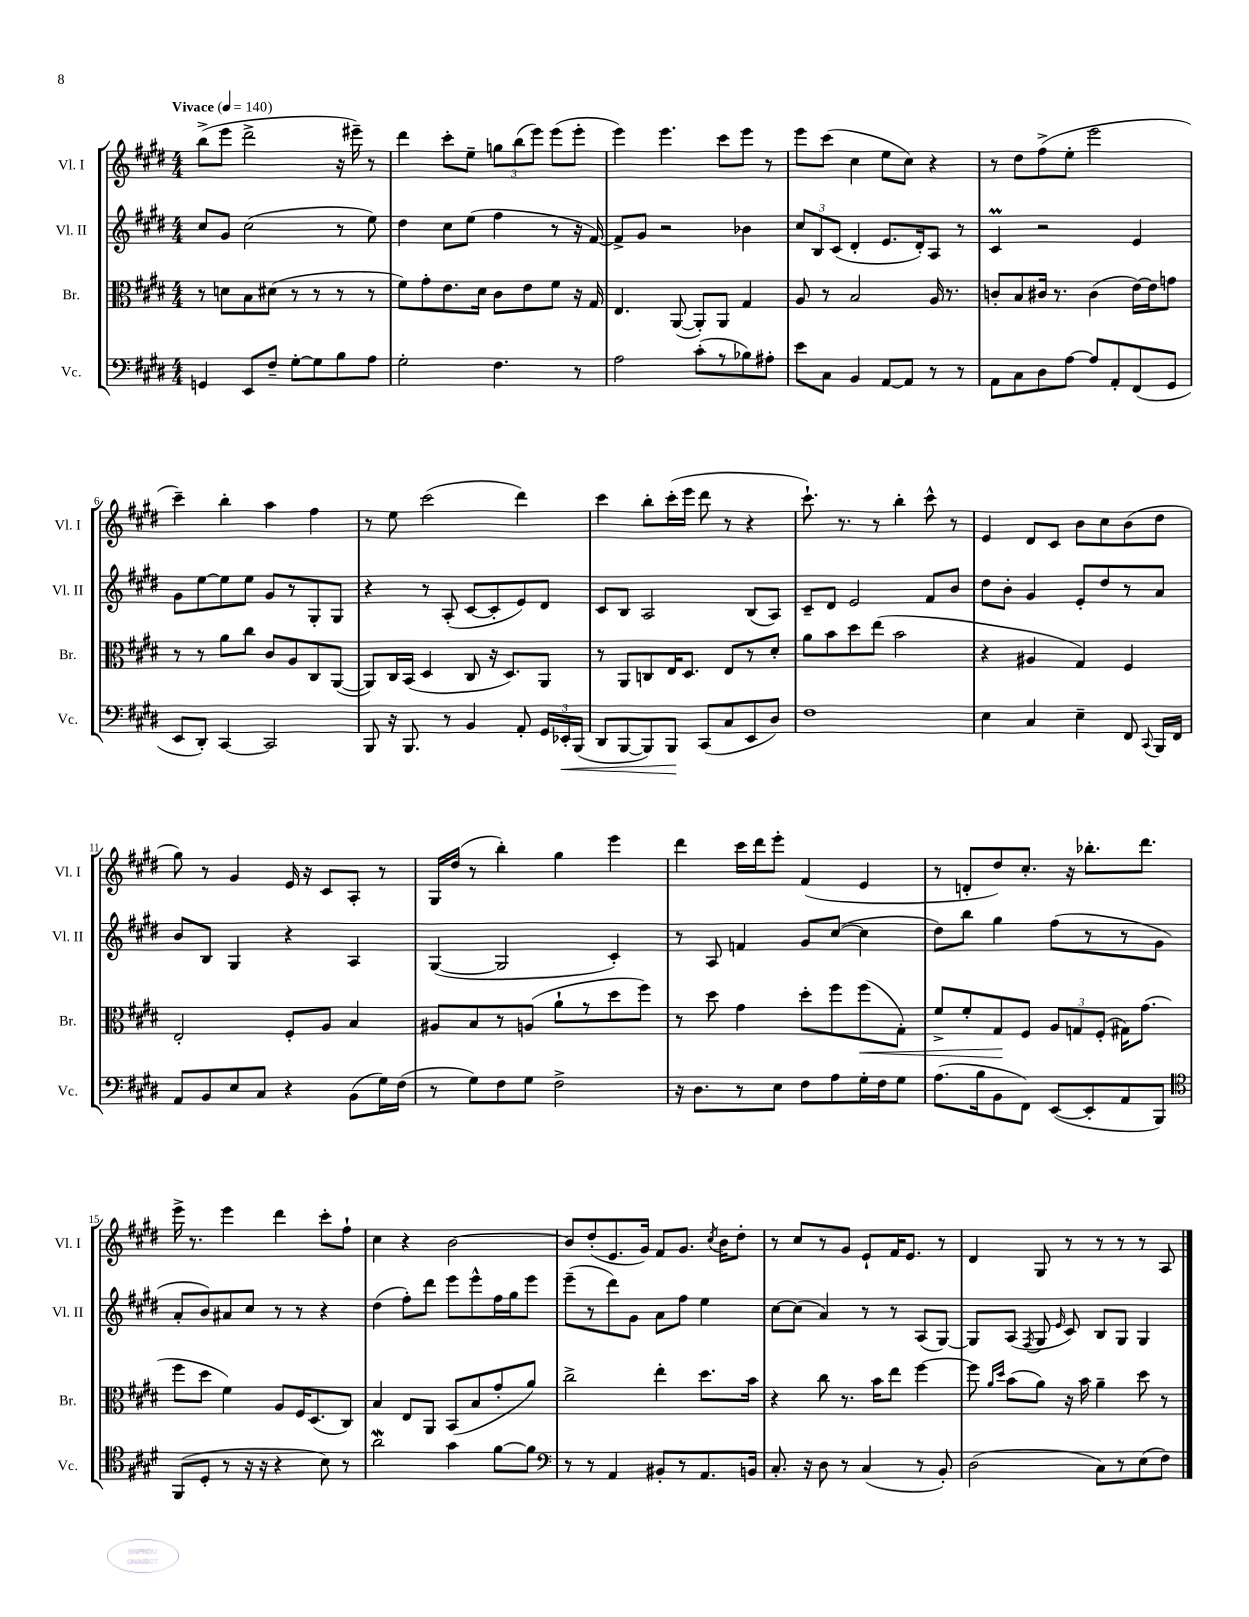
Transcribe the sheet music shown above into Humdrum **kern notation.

**kern	**kern	**kern	**kern
*staff4	*staff3	*staff2	*staff1
*clefF4	*clefC3	*clefG2	*clefG2
*k[f#c#g#d#]	*k[f#c#g#d#]	*k[f#c#g#d#]	*k[f#c#g#d#]
*M4/4	*M4/4	*M4/4	*M4/4
*MM140	*MM140	*MM140	*MM140
4GG/	8r	8cc#/L	(8bb^\L
.	8d\L	8g#/J	8eee\J
8EE/L	8B\	(2cc#\	2ddd#^\
8F#~/J	(8d#\J	.	.
[8G#'\L	8r	.	.
8G#\]	8r	.	.
8B\	8r	8r	16r
.	.	.	16eee#~\)
8A\J	8r	8ee\)	8r
=	=	=	=
2G#'\	8f#\L)	4dd#\	4ddd#\
.	8g#'\	.	.
.	8.e\	8cc#\L	8ccc#'\L
.	.	(8ee\J	8ee~\J
.	16d#\Jk	.	.
4.F#\	8c#\L	4ff#\	12gg\L
.	.	.	(12bb\
.	8e\	.	.
.	.	.	12eee\J)
.	8f#\J	8r	(8eee\L
8r	16r	16r	8eee'\J
.	16G#/	[16f#/)	.
=	=	=	=
2A\	4.E/	8f#^/]L	4eee\)
.	.	8g#/J	.
.	.	2r	4.eee\
.	([8AA/	.	.
(8c#'\L	8AA'/]L)	.	.
8r	8AA/J	.	8ccc#\L
8B-\)	4G#/	4b-\	8eee\J
8A#'\J	.	.	8r
=	=	=	=
8e\L	8A/	12cc#/L	8eee\L
.	.	12B/	.
8C#\J	8r	.	(8ccc#\J
.	.	(12c#/J	.
4BB/	2B/	4d#'/	4cc#\
[8AA/L	.	8.e/L	8ee\L
8AA/]J	.	.	8cc#\J)
.	.	16d#'/k)	.
8r	16A/	8A/J	4r
.	8.r	.	.
8r	.	8r	.
=	=	=	=
8AA\L	8c'/L	4c#/	8r
8C#\	8B/	.	8dd#\L
8D#\	16c#/Jk	2r	(8ff#^\
.	8.r	.	.
[8A\J	.	.	8ee'\J
8A/]L	(4c#\	.	2eee\
8AA'/	.	.	.
(8FF#/	[16e\LL)	4e/	.
.	16e\]J	.	.
8GG#/J	8g\J	.	.
=	=	=	=
8EE/L	8r	8g#\L	4ccc#~\)
8DD#'/J)	8r	[8ee\	.
[4CC#/	8a\L	8ee\]	4bb'\
.	8cc#\J	8ee\J	.
2CC#/]	8c#/L	8g#/L	4aa\
.	8A/	8r	.
.	8C#/	8G#'/	4ff#\
.	([8AA/J	8G#/J	.
=	=	=	=
8BBB/	8AA/]L)	4r	8r
16r	16C#/L	.	8ee\
8.BBB/	(16BB/JJ	.	.
.	4D#/	8r	(2ccc#\
8r	.	(8A'/	.
4BB/	8C#/	[8c#/L	.
.	16r	8c#'/]	.
.	8.D#/L)	.	.
8AA'/	.	8e/)	4ddd#\)
24GG#/LL	8AA/J	8d#/J	.
24EE-'/	.	.	.
(24BBB/JJ	.	.	.
=	=	=	=
8DD#/L	8r	8c#/L	4ccc#\
[8BBB/	8AA/L	8B/J	.
8BBB/])	8C/	2A/	8bb'\L
8BBB/J	16E/K	.	(16ccc#'\L
.	8.D#/J	.	16eee\JJ
(8CC#/L	.	.	8ddd#\
8C#/	8E/L	.	8r
8EE/	8r	(8B/L	4r
8D#/J)	8d#'/J	8A/J)	.
=	=	=	=
1F#	8a\L	8c#~/L	8.ccc#`\)
.	8b\	8d#/J	.
.	.	.	8.r
.	8dd#\	2e/	.
.	(8ee\J	.	8r
.	2b\	.	4bb'\
.	.	8f#/L	8ccc#^^\
.	.	8b/J	8r
=	=	=	=
4E\	4r	8dd#\L	4e/
.	.	8b'\J	.
4C#/	4A#/	4g#/	8d#/L
.	.	.	8c#/J
4E~\	4G#/)	8e'/L	8b\L
.	.	8dd#/	8cc#\
8FF#/	4F#/	8r	(8b\
8qqCC#/	.	.	.
16BBB/LL	.	8a/J	8dd#\J
16FF#/JJ	.	.	.
=	=	=	=
8AA/L	2E'/	8b/L	8gg#\)
8BB/	.	8B/J	8r
8E/	.	4G#/	4g#/
8C#/J	.	.	.
4r	8F#'/L	4r	16e/
.	.	.	16r
.	8A/J	.	8c#/L
(8BB\L	4B/	4A/	8A'/J
16G#\L)	.	.	8r
(16F#\JJ	.	.	.
=	=	=	=
8r	8A#/L	([4G#/	16G#/LL
.	.	.	(16dd#/JJ
8G#\L)	8B/	.	8r
8F#\	8r	2G#/]	4bb'\)
8G#\J	(8A/J	.	.
2F#^\	8a`\L	.	4gg#\
.	8r	.	.
.	8dd#\	4c#'/)	4eee\
.	8ff#\J)	.	.
=	=	=	=
16r	8r	8r	4ddd#\
8.D#\L	.	.	.
.	8dd#\	8A/	.
8r	4g#\	4f/	16ccc#\LL
.	.	.	16ddd#\J
8E\J	.	.	8eee'\J
8F#\L	8dd#'\L	8g#/L	(4f#/
8A\	8ff#\	([8cc#/J	.
16G#'\L	(8ff#\	4cc#\]	4e/
16F#\J	.	.	.
8G#\J	8G#'\J)	.	.
=	=	=	=
(8.A\L	8f#^/L	8dd#\L)	8r
.	8f#'/	8bb\J	8d'/L
16B\k	.	.	.
8BB\	8G#/	4gg#\	8dd#/)
8FF#\J)	8F#/J	.	8.cc#'/J
([8EE/L	12A/L	(8ff#\L	.
.	.	.	16r
.	12G/	.	.
8EE'/]	.	8r	8.bb-'\L
.	(12F#'/J	.	.
8AA/	16G#\LK)	8r	.
.	(8.g#\J	.	8.ddd#\J
8BBB/J)	.	8g#\J	.
=	=	=	=
*clefC4	*	*	*
(8FF#/L	8ff#\L	8a'/L	16eee^\
.	.	.	8.r
8D#'/J	8dd#\J	8b/)	.
8r	4f#\)	8a#/	4eee\
16r	.	8cc#/J	.
16r	.	.	.
4r	8A/L	8r	4ddd#\
.	16F#/K	8r	.
.	(8.D#/	.	.
8B\)	.	4r	8ccc#'\L
8r	8C#/J)	.	8ff#`\J
=	=	=	=
2a\	4B/	(4dd#\	4cc#\
.	8E/L	8ff#'\L)	4r
.	8AA/J	8ddd#\J	.
4g#\	(8BB/L	8eee\L	[2b\
.	8B/	8eee^^\	.
[8f#\L	8g#'/	16ff#\L	.
.	.	16gg#\J	.
8f#\]J	8a/J)	8eee\J	.
=	=	=	=
*clefF4	*	*	*
8r	2cc#^\	(8eee~\L	8b/]L
8r	.	8r	(8dd#'/
4AA/	.	8ddd#\)	8.e/
.	.	8g#\J	.
.	.	.	16g#/Jk)
8BB#'/L	4ee'\	8a\L	8f#/L
8r	.	8ff#\J	8.g#/J
8.AA/	8.dd#\L	4ee\	.
.	.	.	8qcc#/
.	.	.	16b\LK
.	.	.	8dd#'\J
16BB/Jk	16b\Jk	.	.
=	=	=	=
8.C#'/	4r	[8cc#\L	8r
.	.	(8cc#\]J	8cc#/L
16r	.	.	.
8D#\	8cc#\	4a/)	8r
8r	8.r	.	8g#/J
(4C#/	.	8r	8e`/L
.	16b\LK	.	.
.	8ee\J	8r	16f#/K
.	.	.	8.e/J
8r	[4ff#\	(8A/L	.
8BB'/)	.	[8G#/J)	8r
=	=	=	=
(2D#\	8ff#\]	8G#/]L	4d#/
.	16qqa/LL	.	.
.	16qqdd#/JJ	.	.
.	(8b\L	(8A/J	.
.	.	8qF#/	.
.	8a\J)	8G#/	8G#/
.	.	16qqe/	.
.	16r	8c#/)	8r
.	16b\	.	.
8C#\L)	4a~\	8B/L	8r
8r	.	8G#/J	8r
(8E\	8dd#\	4G#/	8r
8F#\J)	8r	.	8A/
==	==	==	==
*-	*-	*-	*-
